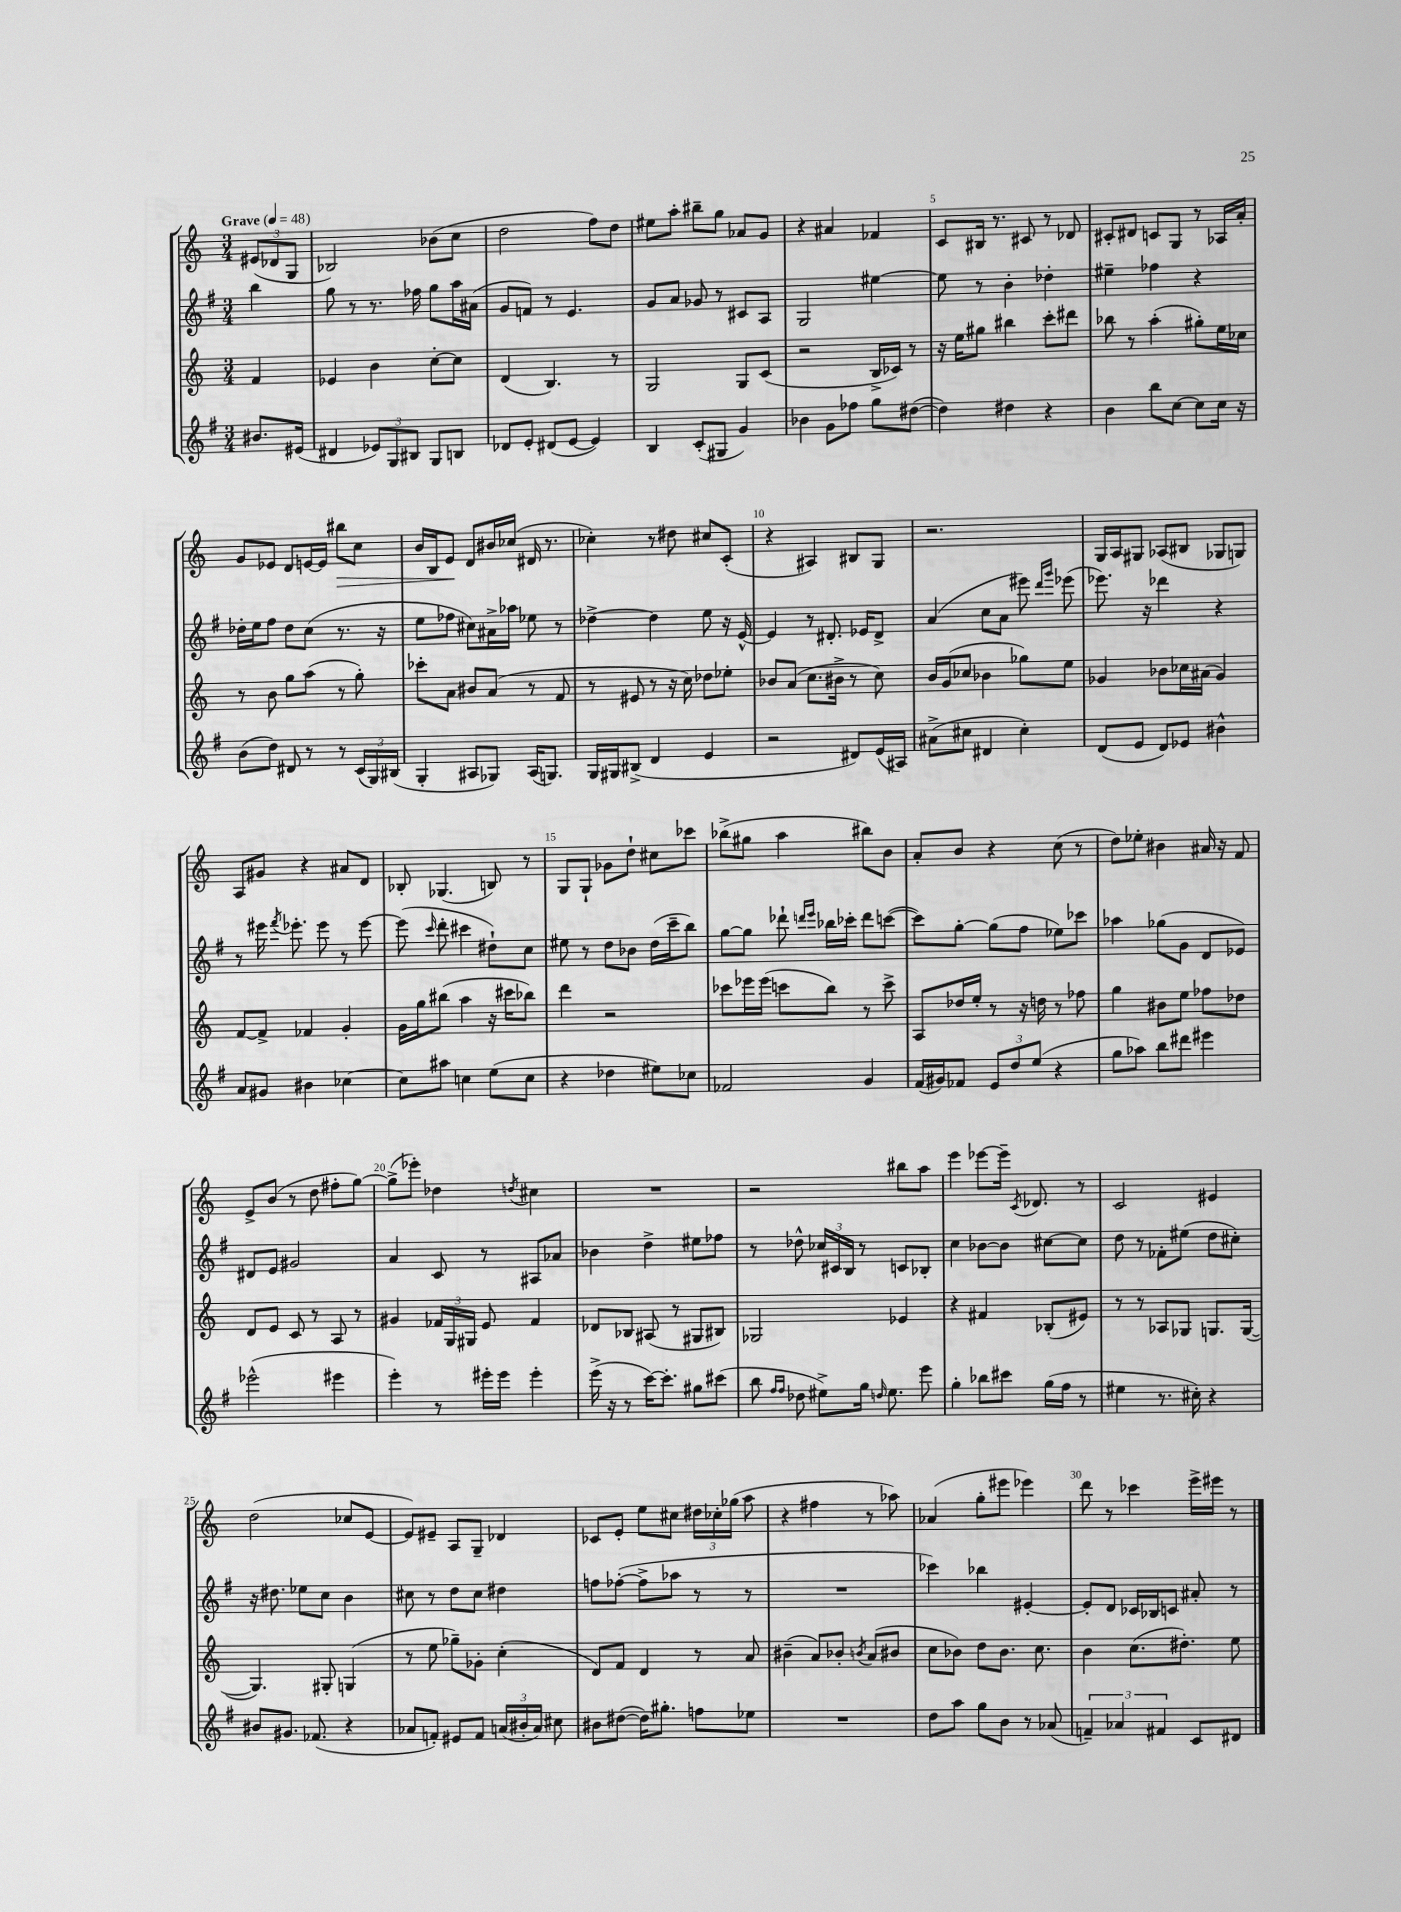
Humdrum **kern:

**kern	**kern	**kern	**kern
*staff4	*staff3	*staff2	*staff1
*clefG2	*clefG2	*clefG2	*clefG2
*k[f#]	*k[]	*k[f#]	*k[]
*M3/4	*M3/4	*M3/4	*M3/4
*MM48	*MM48	*MM48	*MM48
8.b#	4f	4bb	(12e#
.	.	.	12d-
.	.	.	12G
(16e#	.	.	.
=	=	=	=
4d#	4e-	8gg	2B-)
.	.	8r	.
12e-)	4b	8.r	.
12G	.	.	.
12B#	.	.	.
.	.	16ff-	.
8G	[8cc'	8gg	(8b-
8B	8cc]	16aa	8cc
.	.	(16a#	.
=	=	=	=
8d-	(4d	8g	2dd
8e'	.	8f)	.
(8d#	4.B)	8r	.
[8e	.	4.e	.
4e])	.	.	8ff)
.	8r	.	8dd
=	=	=	=
4B	2G	8g	8ee#
.	.	8a	8aa'
(8c'	.	8g-	8bb#~
8G#	.	8r	8gg
4g)	8G	8c#	8a-
.	(8c	8A	8g
=	=	=	=
4b-	2r	2G	4r
8g	.	.	4a#
8ff-	.	.	.
8gg	16B^	[4ee#	4f-
.	16c-)	.	.
([8dd#	8r	.	.
=	=	=	=
4dd#])	16r	8ee#]	8c
.	16ee	.	.
.	8gg#	8r	16B#
.	.	.	8.r
4dd#	4bb#	4b'	.
.	.	.	8c#
4r	8ccc'	4dd-'	8r
.	8ddd#	.	8d-
=	=	=	=
4b	8bb-	4ee#~	8c#'
.	8r	.	8d#
8bb	(4aa'	4ff-	8c
[8cc	.	.	8G
8cc]	8gg#')	4r	8r
16cc	16ee	.	16A-
16r	16cc-	.	16a'
=	=	=	=
(8b	8r	16dd-'	8g
.	.	16ee	.
8dd)	8b	8ff#	8e-
8d#	8gg	8dd-	8d
8r	(8aa	(8cc	[16e
.	.	.	16e]
8r	8r	8.r	8bb#
(24c	8gg')	.	8cc
24G)	.	.	.
.	.	16r	.
(24B#	.	.	.
=	=	=	=
4G'	8ccc-'	8ee	16b
.	.	.	16B
.	8a	8ff-	8e
8A#	8b#	8cc#)	8d
8G-)	(8a	16a#^	16b#
.	.	16aa-	(16cc-
(16A#	8r	8ee-	16d#
8.G)	.	.	8.r
.	8f	8r	.
=	=	=	=
16G	8r	[4dd-^	4cc-')
16G#	.	.	.
(8B#^	8e#	.	.
4d	8r	4dd-]	8r
.	16r	.	8dd#
.	16cc)	.	.
4e	8dd-	8ee	8cc#
.	8ee-'	16r	(8c'
.	.	[16e^^	.
=	=	=	=
2r	8b-	4e]	4r
.	(8a	.	.
.	8.cc	8r	4A#)
.	.	8.d#'	.
.	16b#^	.	.
8d#)	8r	.	8B#
.	.	16e-	.
(16e	8cc)	8d#^	8G
16A#)	.	.	.
=	=	=	=
(8a#^	16b	(4a	2.r
.	(16g	.	.
8cc#	8cc-	.	.
4d#	4b-	8cc	.
.	.	8a	.
4cc#')	8gg-)	8eee#)	.
.	.	16qqddd	.
.	.	16qqggg	.
.	8ee	(8eee-	.
=	=	=	=
(8d	4g-	8.eee-)	16G
.	.	.	16A
8e	.	.	8G#
.	.	16r	.
8d)	8b-	4ddd-	(8A-
8e-	16cc-	.	8B#
.	(16a#	.	.
4b#^^	4g-)	4r	8G-
.	.	.	8G)
=	=	=	=
8a	[8f	8r	8A
8g#	8f^]	16eee#	8g#
.	.	8qfff#	.
.	.	8.eee-'	.
4b#	4f-	.	4r
.	.	8eee-	.
[4cc-	4g'	8r	8a#
.	.	[8eee-	8d
=	=	=	=
8cc-]	16g	(8eee-]	8B-'
.	16gg	.	.
.	.	16qqccc	.
8aa#	(8bb#	8ddd'	(4.G-
4cc	4aa	4ccc#	.
(8ee	16r	8dd#`)	8B)
.	16ccc#	.	.
8cc	8bb-)	8cc	8r
=	=	=	=
4r	4ddd	8ee#	8G
.	.	8r	8G`
4dd-	2r	8dd	8g-
.	.	8b-	8dd`
8ee#)	.	(16dd	8cc#
.	.	16ccc~	.
8cc-	.	8bb)	8ccc-
=	=	=	=
2f-	8ccc-	[8gg	(8bb-^
.	16eee-	8gg]	8gg#
.	(16eee-	.	.
.	8ccc	8ddd-`	4aa
.	.	16qqddd	.
.	.	16qqeee	.
.	8bb)	16bb-	.
.	.	16ccc-'	.
4g	8r	8ddd	8bb#)
.	8ccc^	([8ccc	8b
=	=	=	=
(16f#	8A	8ccc])	8a'
16g#)	.	.	.
8f-	16dd-	[8gg'	8b
.	16ee'	.	.
12e	8r	(8gg]	4r
12dd	.	.	.
.	16r	8ff#	.
(12ee	.	.	.
.	16dd	.	.
4r	8r	8ee-)	(8cc
.	8ff-	8ccc-	8r
=	=	=	=
8gg	4gg	4aa-	8dd)
8aa-)	.	.	8ee-'
8bb	8b#	(8gg-	4b#
8ddd#	8ee	8g	.
4eee#	8ff-	8d	16a#
.	.	.	16r
.	8dd-	8e-)	8f
=	=	=	=
(2eee-^^	8d	8d#	8e^
.	8e	8e	(8b
.	8c	2g#	8r
.	8r	.	8dd
4eee#	8A	.	8ff#'
.	8r	.	[8gg)
=	=	=	=
4eee')	4g#	4a	(8gg^]
.	.	.	8eee-')
8r	24f-	8c	4dd-
.	24G	.	.
.	24G#	.	.
16eee#'	8e	8r	.
16eee#	.	.	.
.	.	.	8qdd
4eee#'	4f-	8A#	4cc#
.	.	8a-	.
=	=	=	=
(16eee^	8d-	4b-	2.r
16r	.	.	.
8r	8B-	.	.
[16ccc)	(8A#	4dd^	.
8.ccc']	.	.	.
.	8r	.	.
8gg#	8G#	8ee#	.
(8ccc#	8B#)	8ff-	.
=	=	=	=
8bb	2G-	8r	2r
16qqff#	.	.	.
16qqff#	.	.	.
8dd-	.	8dd-^^	.
8ee#^)	.	24cc-	.
.	.	24c#	.
.	.	24B	.
16gg	.	8r	.
16qqdd	.	.	.
8.ee#	.	.	.
.	4e-	8c	8bb#
8eee	.	8B-'	8aa
=	=	=	=
4gg'	4r	4cc	4eee
8bb-	4f#	[8b-	[8eee-
8ccc#	.	8b-]	16eee-~]
.	.	.	8qc
.	.	.	8.d-
(16gg	(8B-'	[8cc#	.
16ff#	.	.	.
8r	8e#)	8cc#]	8r
=	=	=	=
4ee#	8r	8dd	2c
.	8r	8r	.
8.r	8A-	8f-'	.
.	8G-	(8ee#	.
16cc#')	.	.	.
4r	8.G	8dd	4e#
.	.	8cc#')	.
.	([16G	.	.
=	=	=	=
8b#	4.G])	16r	(2dd
.	.	8.dd#	.
8.g#	.	.	.
.	.	8ee-	.
(8.f-	.	.	.
.	8G#'	8cc	.
4r	(4G	4b	8cc-
.	.	.	[8e
=	=	=	=
8a-	8r	8cc#	8e])
8f')	8ee	8r	8e#~
8e#	8gg-~)	8dd	8A
8f	8g-'	8cc#	8G~
(24a	(4cc'	4dd#	4d-
24b#'	.	.	.
24a)	.	.	.
8cc#	.	.	.
=	=	=	=
8b#	8d)	8ff	8c-
([8dd#	8f	([8ff-'	8e'
16dd#])	4d	8ff-^]	8ee
8.gg#'	.	.	.
.	.	8aa-	8cc#
8ff	8r	8r	24dd#
.	.	.	24cc-'
.	.	.	(24gg-
8ee-	8a	8r	8aa
=	=	=	=
2.r	(4b#~	2.r	4r
.	8a)	.	4ff#
.	8b-'	.	.
.	8qb	.	.
.	(8a	.	8r
.	8b#	.	8aa-)
=	=	=	=
8dd	8cc	4ccc-)	(4a-
8aa	8b-)	.	.
8gg	8dd	4bb-	8gg'
8b	8.b-	.	8eee#
8r	.	[4e#'	4eee-)
.	8.cc	.	.
(8a-	.	.	.
=	=	=	=
6f~)	4b	8e#']	8ddd
.	.	8d	8r
6a-	.	.	.
.	(8.cc	16c-	4ccc-
.	.	16B-	.
6f#	.	.	.
.	.	8c	.
.	8.dd#')	.	.
8c	.	8a#'	16eee^
.	.	.	16eee#
8d#	8ee	8r	8r
==	==	==	==
*-	*-	*-	*-
